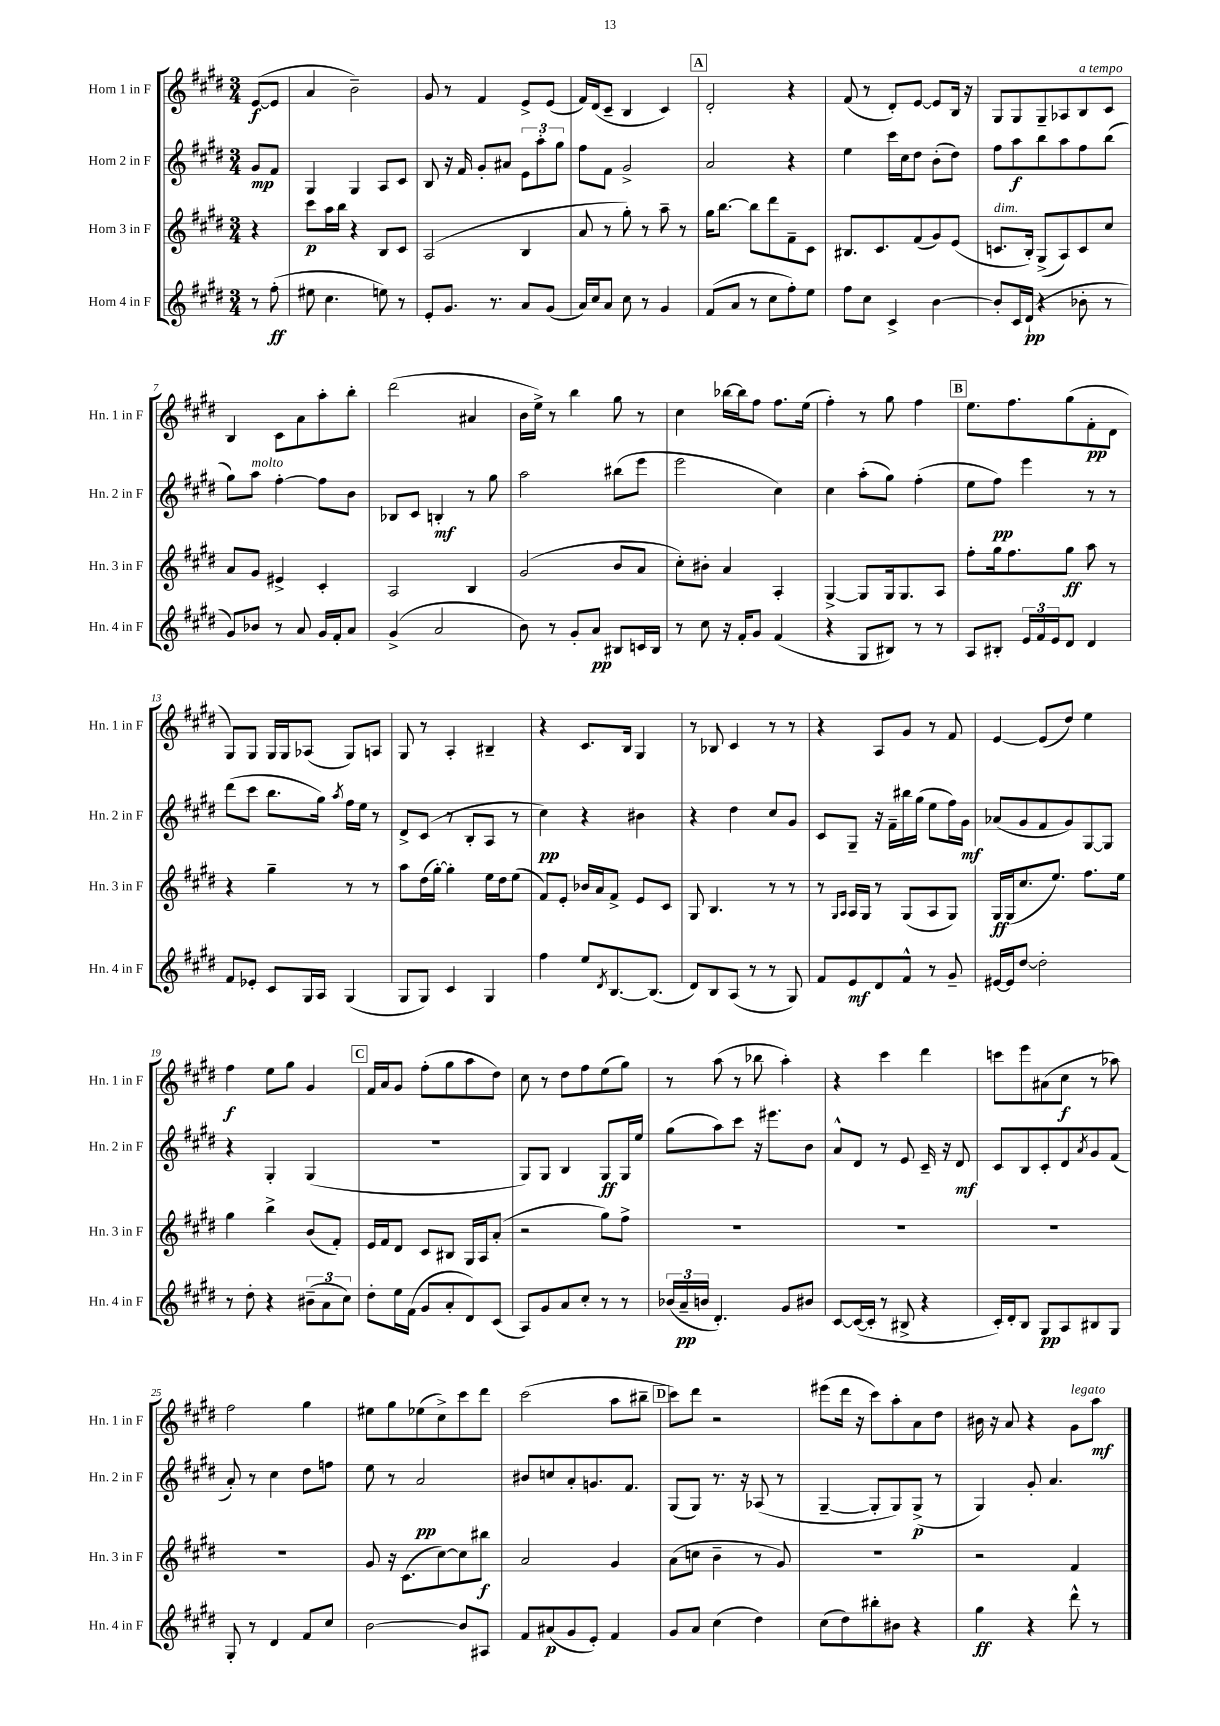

**kern	**kern	**kern	**kern
*staff4	*staff3	*staff2	*staff1
*clefG2	*clefG2	*clefG2	*clefG2
*k[f#c#g#d#]	*k[f#c#g#d#]	*k[f#c#g#d#]	*k[f#c#g#d#]
*M3/4	*M3/4	*M3/4	*M3/4
8r	4r	8g#/L	([8e/L
(8ff#'\	.	8f#/J	8e/]J
=	=	=	=
8ee#\	8ccc#\L	4G#/	4a/
4.cc#\	16aa\L	.	.
.	16bb\JJ	.	.
.	4r	4G#/	2b~\)
8ee\)	8B/L	8A/L	.
8r	8c#/J	8c#/J	.
=	=	=	=
8e'/L	(2A/	8B/	8g#/
8.g#/J	.	16r	8r
.	.	16f#/	.
.	.	8g#'/L	4f#/
8.r	.	.	.
.	.	8a#/J	.
8a/L	4B/	12e\L	8e^/L
.	.	12aa'\	.
(8g#/J	.	.	(8e/J
.	.	12gg#\J	.
=	=	=	=
16a/LL)	8a/	8ff#\L	16f#/LL)
16cc#/J	.	.	(16d#/J
8a/J	8r	8f#\J	8c#~/J
8cc#\	8gg#'\)	2g#^/	4B/
8r	8r	.	.
4g#/	8aa~\	.	4c#/)
.	8r	.	.
=	=	=	=
(8f#/L	16gg#\LK	2a/	2d#'/
.	[8.bb\J	.	.
8a/J	.	.	.
8r	8bb\]L	.	.
8cc#\L	8ddd#\	.	.
8ff#'\)	8f#~\	4r	4r
8ee\J	8c#\J	.	.
=	=	=	=
8ff#\L	8.B#/L	4ee\	(8f#/
8cc#\J	.	.	8r
.	8.c#/	.	.
4c#^/	.	16ccc#\LL	8d#'/L)
.	.	16cc#\J	.
.	(8f#/	8dd#\J	[8e/J
[4b\	8g#/)	(8b'\L	8e/]L
.	(8e/J	8dd#\J)	16B/Jk
.	.	.	16r
=	=	=	=
8b'/]L	8.c/L	8ff#\L	8G#/L
16c#/L	.	8aa\	8G#/
(16d#`/JJ	16B'/Jk)	.	.
4r	(8G#^/L	8bb\	8G#~/
.	8A/)	8aa\	8A-/
8b-'\	8c/	8ff#\	8B/
8r	8cc#/J	(8bb\J	8c#/J
=	=	=	=
8g#/L)	8a/L	8gg#\L)	4B/
8b-/J	8g#/J	8aa\J	.
8r	4e#^/	[4ff#'\	8c#\L
8a/	.	.	8a\
16g#/LL	4c#'/	8ff#\]L	8aa'\
16f#'/J	.	.	.
8a/J	.	8b\J	8bb'\J
=	=	=	=
(4g#^/	2A/	8B-/L	(2ddd#\
.	.	8c#/J	.
2a/	.	4B'/	.
.	4B/	8r	4a#/
.	.	8gg#\	.
=	=	=	=
8b\)	(2g#/	2aa\	16b\LL
.	.	.	16ee^\JJ)
8r	.	.	8r
8g#'/L	.	.	4bb\
8a/J	.	.	.
8B#/L	8b/L	(8bb#\L	8gg#\
16c/L	8a/J	8eee\J	8r
16B#/JJ	.	.	.
=	=	=	=
8r	8cc#'\L)	2eee\	4cc#\
8cc#\	8b#'\J	.	.
16r	4a/	.	[16bb-\LL
16f#'/LK	.	.	16bb-\]J
8g#/J	.	.	8ff#\J
(4f#/	4A'/	4cc#\)	8.ff#\L
.	.	.	(16ee\Jk
=	=	=	=
4r	[4G#^/	4cc#\	4ff#'\)
8G#/L	8G#/]L	(8aa'\L	8r
8B#/J)	16G#/k	8gg#\J)	8gg#\
.	8.G#/	.	.
8r	.	(4ff#'\	4ff#\
8r	8A/J	.	.
=	=	=	=
8A/L	8ff#'\L	8ee\L	8.ee\L
8B#'/J	16gg#\k	8ff#\J)	.
.	8.ff#\	.	8.ff#\
24e/LL	.	4eee\	.
24f#/	.	.	.
24e/J	.	.	.
8d#/J	8gg#\J	.	(8gg#\
4d#/	8aa\	8r	8f#'\
.	8r	8r	8d#\J
=	=	=	=
8f#/L	4r	(8ddd#\L	8G#/L)
8e-'/J	.	8ccc#\J	8G#/J
8c#/L	4gg#~\	8.bb\L	16G#/LL
.	.	.	16G#/J
16G#/L	.	.	(8A-/J
16A/JJ	.	16gg#\Jk)	.
.	.	8qaa/	.
(4G#/	8r	16ff#\LL	8G#/L)
.	.	16ee\JJ	.
.	8r	8r	8A/J
=	=	=	=
8G#/L	8aa\L	8d#^/L	8G#/
8G#/J)	(16dd#\L	(8c#/J	8r
.	[16gg#'\JJ)	.	.
4c#/	4gg#'\]	8r	4A'/
.	.	8B'/L	.
4G#/	16ee\LL	8A/J	4B#~/
.	16dd#\J	.	.
.	(8ee\J	8r	.
=	=	=	=
4ff#\	8f#/L)	4cc#\)	4r
.	8e'/J	.	.
8ee/L	16b-/LL	4r	8.c#/L
.	16a/J	.	.
8qd#/	.	.	.
[8.B/	8f#^/J	.	.
.	.	.	16B/Jk
.	8e/L	4b#\	4G#/
(8.B/]J	.	.	.
.	8c#/J	.	.
=	=	=	=
8d#/L)	8G#/	4r	8r
8B/	4.B/	.	8B-/
(8A/J	.	4dd#\	4c#/
8r	.	.	.
8r	8r	8cc#/L	8r
8G#/)	8r	8g#/J	8r
=	=	=	=
8f#/L	8r	8c#/L	4r
.	16qqG#/LL	.	.
.	16qqA/JJ	.	.
8e/	16A/LL	8G#~/J	.
.	16G#/JJ	.	.
8d#/	8r	16r	8A/L
.	.	16f#~\LL	.
8f#^^/J	(8G#/L	16bb#\	8g#/J
.	.	(16gg#\JJ	.
8r	8A/	8ee\L	8r
8g#~/	8G#/J)	16ff#\L)	8f#/
.	.	16g#\JJ	.
=	=	=	=
[16e#/LL	16G#/LL	(8a-/L	[4e/
16e#/]J	(16G#/J	.	.
[8dd#/J	8.cc#/	8g#/	.
2dd#'\]	.	8f#/	(8e/]L
.	8.ee/J)	.	.
.	.	8g#/)	8dd#/J)
.	8.ff#\L	[8G#/	4ee\
.	.	8G#/]J	.
.	16ee\Jk	.	.
=	=	=	=
8r	4gg#\	4r	4ff#\
8dd#'\	.	.	.
4r	4bb^\	4G#'/	8ee\L
.	.	.	8gg#\J
(12b#~\L	(8b/L	(4G#/	4g#/
12a\	.	.	.
.	8f#'/J)	.	.
12cc#\J)	.	.	.
=	=	=	=
8dd#'\L	16e/LL	2.r	16f#/LL
.	16f#/J	.	16a/J
16ee\L	8d#/J	.	8g#/J
(16f#\JJ	.	.	.
8g#/L	8c#/L	.	(8ff#'\L
8a'/	8B#/J	.	8gg#\
8d#/)	16G#/LL	.	8aa\
.	16A/J	.	.
(8c#/J	(8a'/J	.	8dd#\J)
=	=	=	=
8A/L)	2r	8G#/L)	8cc#\
8g#/	.	8G#/J	8r
8a/	.	4B/	8dd#\L
8cc#'/J	.	.	8ff#\
8r	8gg#\L)	8G#/L	(8ee\
8r	8ff#^\J	16G#/L	8gg#\J)
.	.	16ee/JJ	.
=	=	=	=
(24b-/LL	2.r	(8gg#\L	8r
24a~/	.	.	.
24b/JJ	.	.	.
4.d#'/)	.	8aa\)	(8aa\
.	.	8ccc#\J	8r
.	.	16r	8bb-\
.	.	8.eee#\L	.
8g#/L	.	.	4aa'\)
8b#/J	.	8b\J	.
=	=	=	=
[8c#/L	2.r	8a^^/L	4r
(16c#/_L	.	8d#/J	.
16c#'/]JJ	.	.	.
8r	.	8r	4ccc#\
8B#^/	.	8e/	.
4r	.	16c#~/	4ddd#\
.	.	16r	.
.	.	8d#/	.
=	=	=	=
16c#'/LL)	2.r	8c#/L	8ccc\L
16d#'/J	.	.	.
8B/J	.	8B/	8eee\
8G#/L	.	8c#'/	(8a#\
8A/	.	8d#/	8cc#\J
.	.	8qa/	.
8B#/	.	8g#/	8r
8G#/J	.	(8f#/J	8aa-\)
=	=	=	=
8G#'/	2.r	8a'/)	2ff#\
8r	.	8r	.
4d#/	.	4cc#\	.
8f#/L	.	8dd#\L	4gg#\
8cc#/J	.	8ff\J	.
=	=	=	=
[2b\	8g#/	8ee\	8ee#\L
.	16r	8r	8gg#\
.	(8.c#\L	.	.
.	.	2a/	(8ee-\
.	[8cc#\)	.	8cc#^\)
8b/]L	8cc#\]	.	8ccc#\
8A#/J	8bb#\J	.	8ddd#\J
=	=	=	=
8f#/L	2a/	8b#/L	(2ccc#\
(8a#/	.	8cc/	.
8g#/	.	8a'/	.
8e'/J)	.	8.g/	.
4f#/	4g#/	.	8aa\L
.	.	8.f#/J	.
.	.	.	8bb#~\J
=	=	=	=
8g#/L	(8a\L	(8G#/L	8ccc#\L)
8a/J	8cc\J	8G#/J)	8ddd#\J
(4cc#\	4b~\	8.r	2r
.	.	16r	.
4dd#\)	8r	(8A-/	.
.	8g#/)	8r	.
=	=	=	=
(8cc#\L	2.r	[4G#~/	(8eee#\L
8dd#\)	.	.	16ddd#\Jk
.	.	.	16r
8bb#'\	.	8G#'/]L	8ccc#\L)
8b#\J	.	8G#/)	8aa'\
4r	.	(8G#^/J	8a\
.	.	8r	8dd#\J
=	=	=	=
4gg#\	2r	4G#/)	16b#\
.	.	.	16r
.	.	.	8a/
4r	.	8g#'/	4r
.	.	4.a/	.
8ddd#^^\	4f#/	.	8g#\L
8r	.	.	8aa\J
==	==	==	==
*-	*-	*-	*-
